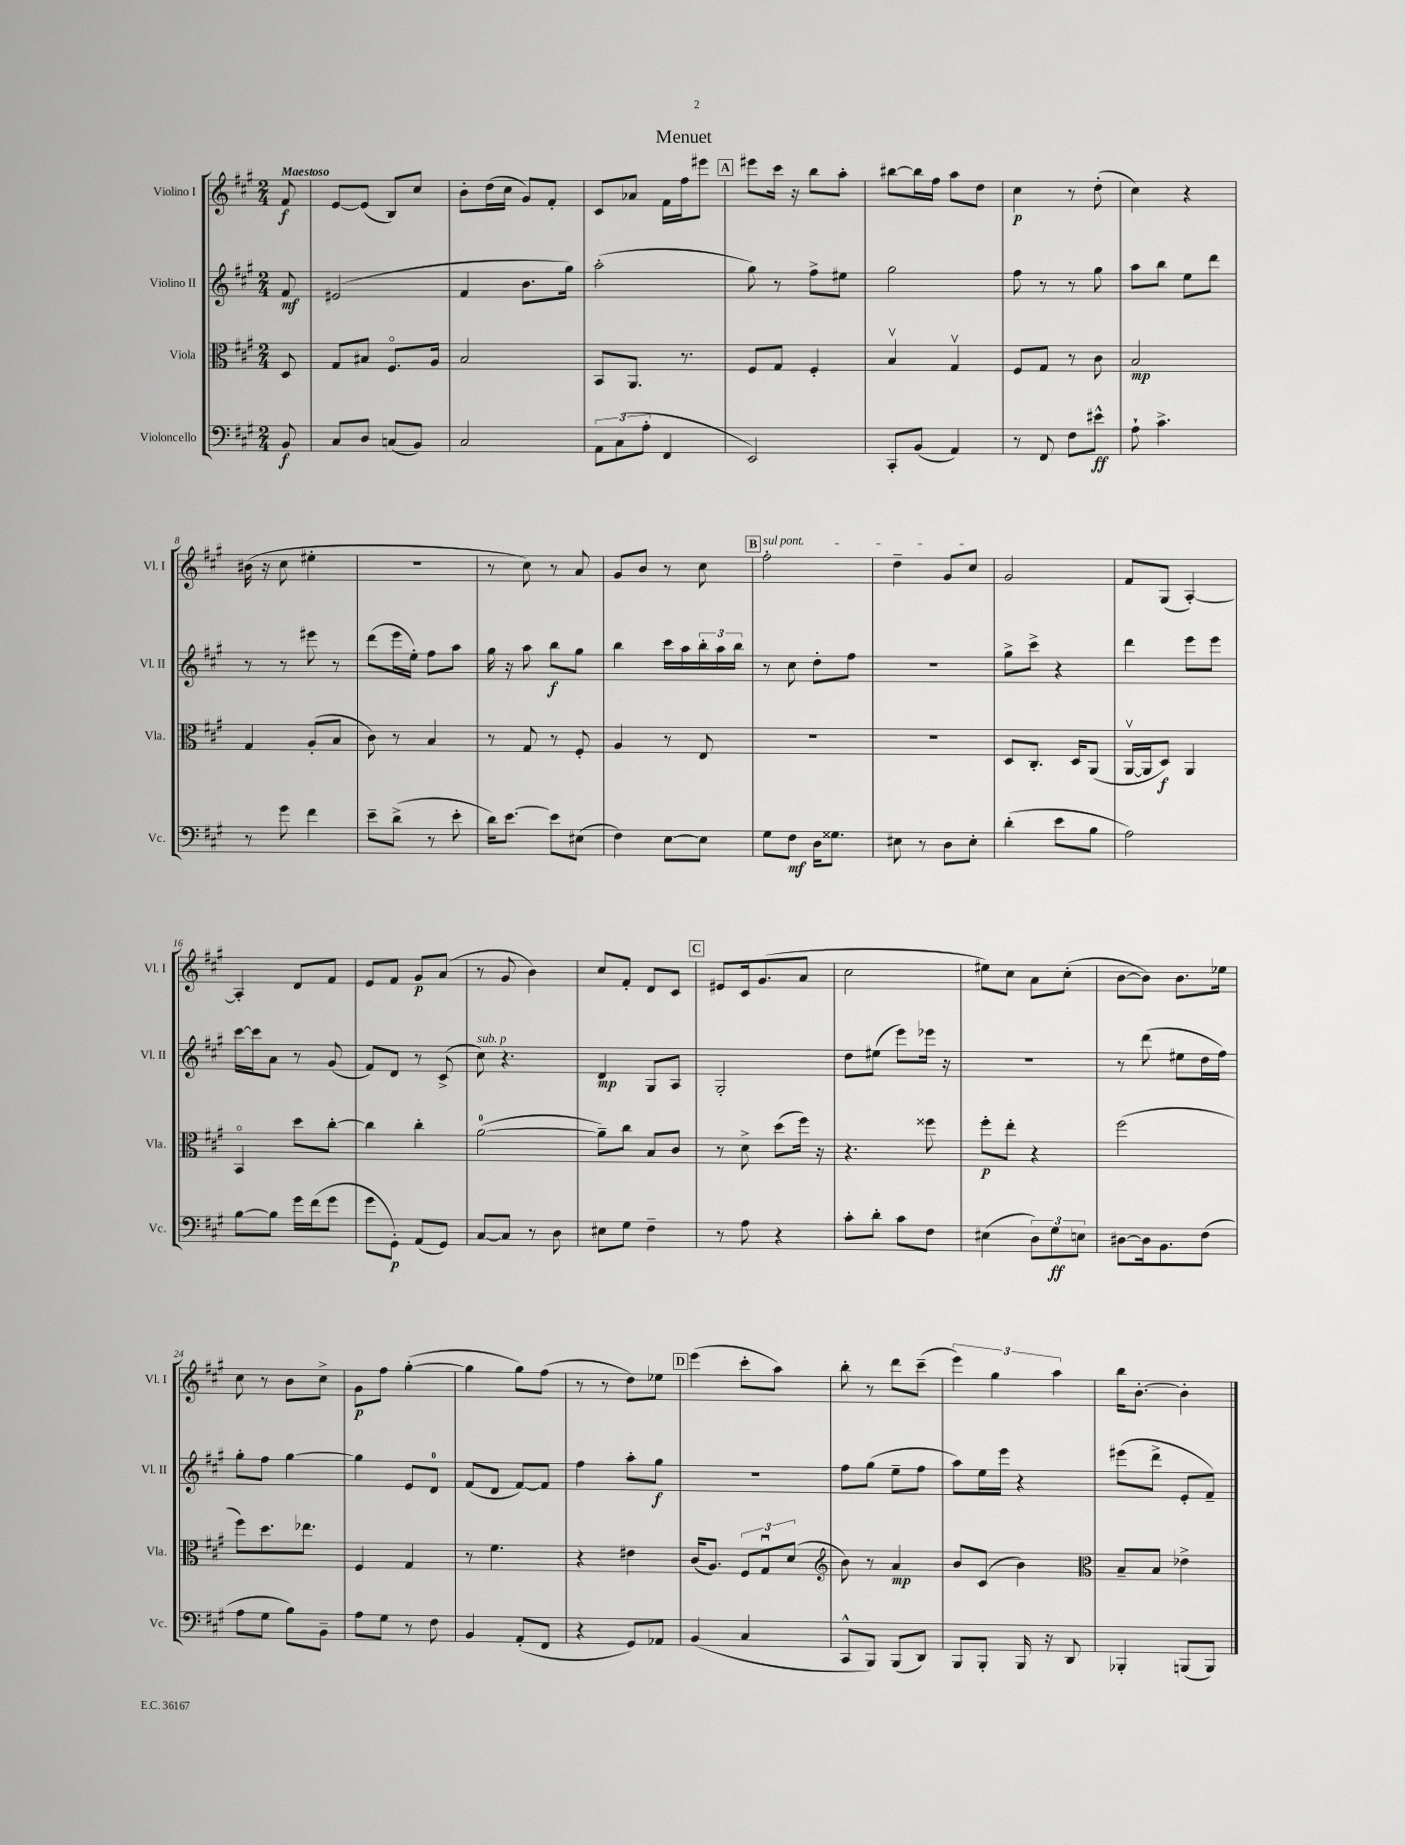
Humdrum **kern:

**kern	**kern	**kern	**kern
*staff4	*staff3	*staff2	*staff1
*clefF4	*clefC3	*clefG2	*clefG2
*k[f#c#g#]	*k[f#c#g#]	*k[f#c#g#]	*k[f#c#g#]
*M2/4	*M2/4	*M2/4	*M2/4
8BB	8D	8f#	8f#
=	=	=	=
8C#	8G#	(2e#	[8e
8D	8B#	.	(8e]
(8C	8.F#o	.	8B)
8BB)	.	.	8cc#
.	16A	.	.
=	=	=	=
2C#	2B	4f#	8b'
.	.	.	(16dd
.	.	.	16cc#
.	.	8.b	8g#)
.	.	.	8f#'
.	.	16gg#)	.
=	=	=	=
12AA	8BB	(2aa'	8c#
(12C#	.	.	.
.	8.AA	.	8a-
12A'	.	.	.
4FF#	.	.	16f#
.	8.r	.	16ff#
.	.	.	8eee#
=	=	=	=
2EE)	8F#	8gg#)	8eee#
.	8G#	8r	16ccc#
.	.	.	16r
.	4F#'	8ff#^	8bb
.	.	8ee#	8aa'
=	=	=	=
8CC#'	4Bv	2gg#	[8bb#
(8BB	.	.	16bb#]
.	.	.	16ff#
4AA)	4G#v	.	8aa
.	.	.	8dd
=	=	=	=
8r	8F#	8ff#	4cc#
8FF#	8G#	8r	.
8F#	8r	8r	8r
8e#^^	8c#	8gg#	(8dd'
=	=	=	=
8A`	2B	8aa	4cc#)
4.c#^	.	8bb	.
.	.	8ee	4r
.	.	8ddd	.
=	=	=	=
8r	4G#	8r	(16b#
.	.	.	16r
8g#	.	8r	8cc#
4f#	(8A'	8eee#	4ee#'
.	8B	8r	.
=	=	=	=
8e~	8c#)	(8ddd	2r
(8d^	8r	16eee	.
.	.	16ee')	.
8r	4B	8ff#	.
8e'	.	8aa	.
=	=	=	=
16d)	8r	16gg#	8r
[8.e	.	16r	.
.	8G#	8aa	8cc#)
8e]	8r	8bb	8r
(8E#	8F#'	8gg#	8a
=	=	=	=
4F#)	4A	4bb	8g#
.	.	.	8b
[8E	8r	16ccc#	8r
.	.	16aa	.
8E]	8E	24bb'	8cc#
.	.	24aa	.
.	.	24bb	.
=	=	=	=
8G#	2r	8r	2ff#'
8F#	.	8cc#	.
16D	.	8dd'	.
8.G##	.	.	.
.	.	8ff#	.
=	=	=	=
8E#	2r	2r	4dd~
8r	.	.	.
8D	.	.	8g#
8E#'	.	.	8cc#
=	=	=	=
(4d'	8D	8gg#^	2g#
.	8.C#'	8ccc#^	.
8e	.	4r	.
.	16D	.	.
8B	(8AA	.	.
=	=	=	=
2A)	[16AAv	4ddd	8f#
.	16AA]	.	.
.	8D)	.	(8G#
.	4AA	8eee	[4A')
.	.	8eee	.
=	=	=	=
[8B	4BBo	[16ccc#	4A']
.	.	16ccc#]	.
8B]	.	8a	.
16g#	8dd	8r	8d
(16f#	.	.	.
8g#	[8cc#'	(8g#	8f#
=	=	=	=
8g#	4cc#]	8f#)	8e
8GG#')	.	8d	8f#
(8AA	4cc#'	8r	8g#
8GG#)	.	(8c#^	(8a
=	=	=	=
[8C#	([2a	8cc#)	8r
8C#]	.	4.r	8g#
8r	.	.	4b)
8D	.	.	.
=	=	=	=
8E#	8a~])	4d	8cc#
8G#	8cc#	.	8f#'
4F#~	8B	8G#	8d
.	8c#	8A	8c#
=	=	=	=
8r	8r	2G#'	8e#
8A	8d^	.	16c#
.	.	.	(8.g#
4r	(8dd	.	.
.	16ff#)	.	8a
.	16r	.	.
=	=	=	=
8c#'	4.r	8dd	2cc#
8d'	.	(8ee#	.
8c#	.	8eee)	.
8F#	8ff##	16eee-	.
.	.	16r	.
=	=	=	=
(4E#	8ff#'	2r	8ee#)
.	8ee'	.	8cc#
12D)	4r	.	8a
12G#	.	.	.
.	.	.	(8cc#'
12E	.	.	.
=	=	=	=
[8D#	(2ff#	8r	[8b
16D#]	.	(8ddd	8b])
8.BB	.	.	.
.	.	8ee#	8.b
(8F#	.	16dd	.
.	.	16ff#)	16ee-
=	=	=	=
8A	8ff#)	8gg#'	8cc#
8G#	8.dd	8ff#	8r
8B)	.	[4gg#	8b
.	8.ee-	.	.
8BB~	.	.	8cc#^
=	=	=	=
8A	4F#	4gg#]	8g#
8G#	.	.	8ff#
8r	4G#	8e	([4gg#'
8F#	.	8d	.
=	=	=	=
4BB	8r	(8f#	4gg#]
.	4.f#	8d	.
(8AA'	.	[8f#)	8gg#)
8FF#	.	8f#]	(8ff#
=	=	=	=
4r	4r	4ff#	8r
.	.	.	8r
8GG#)	4e#	8aa'	8dd)
8AA-	.	8gg#	8ee-
=	=	=	=
(4BB	(16c#	2r	(4eee
.	8.A)	.	.
4C#	12F#	.	8ccc#'
.	12G#u	.	.
.	.	.	8aa)
.	(12d	.	.
=	=	=	=
*	*clefG2	*	*
8CC#^^	8b)	8ff#	8bb'
8BBB)	8r	(8gg#	8r
(8BBB	4a	8ee~	8ddd
8DD)	.	8ff#	(8ccc#~
=	=	=	=
8BBB	8b	8aa)	6eee)
8BBB'	(8c#	16ee	.
.	.	.	6gg#
.	.	16eee	.
16BBB	4b)	4r	.
16r	.	.	.
.	.	.	6aa
8DD	.	.	.
=	=	=	=
*	*clefC3	*	*
4BBB-'	8B~	(8eee#	16bb
.	.	.	[8.b'
.	8B	8ddd^	.
(8BBB	4e-^	8e'	4b']
8BBB)	.	8f#~)	.
==	==	==	==
*-	*-	*-	*-
